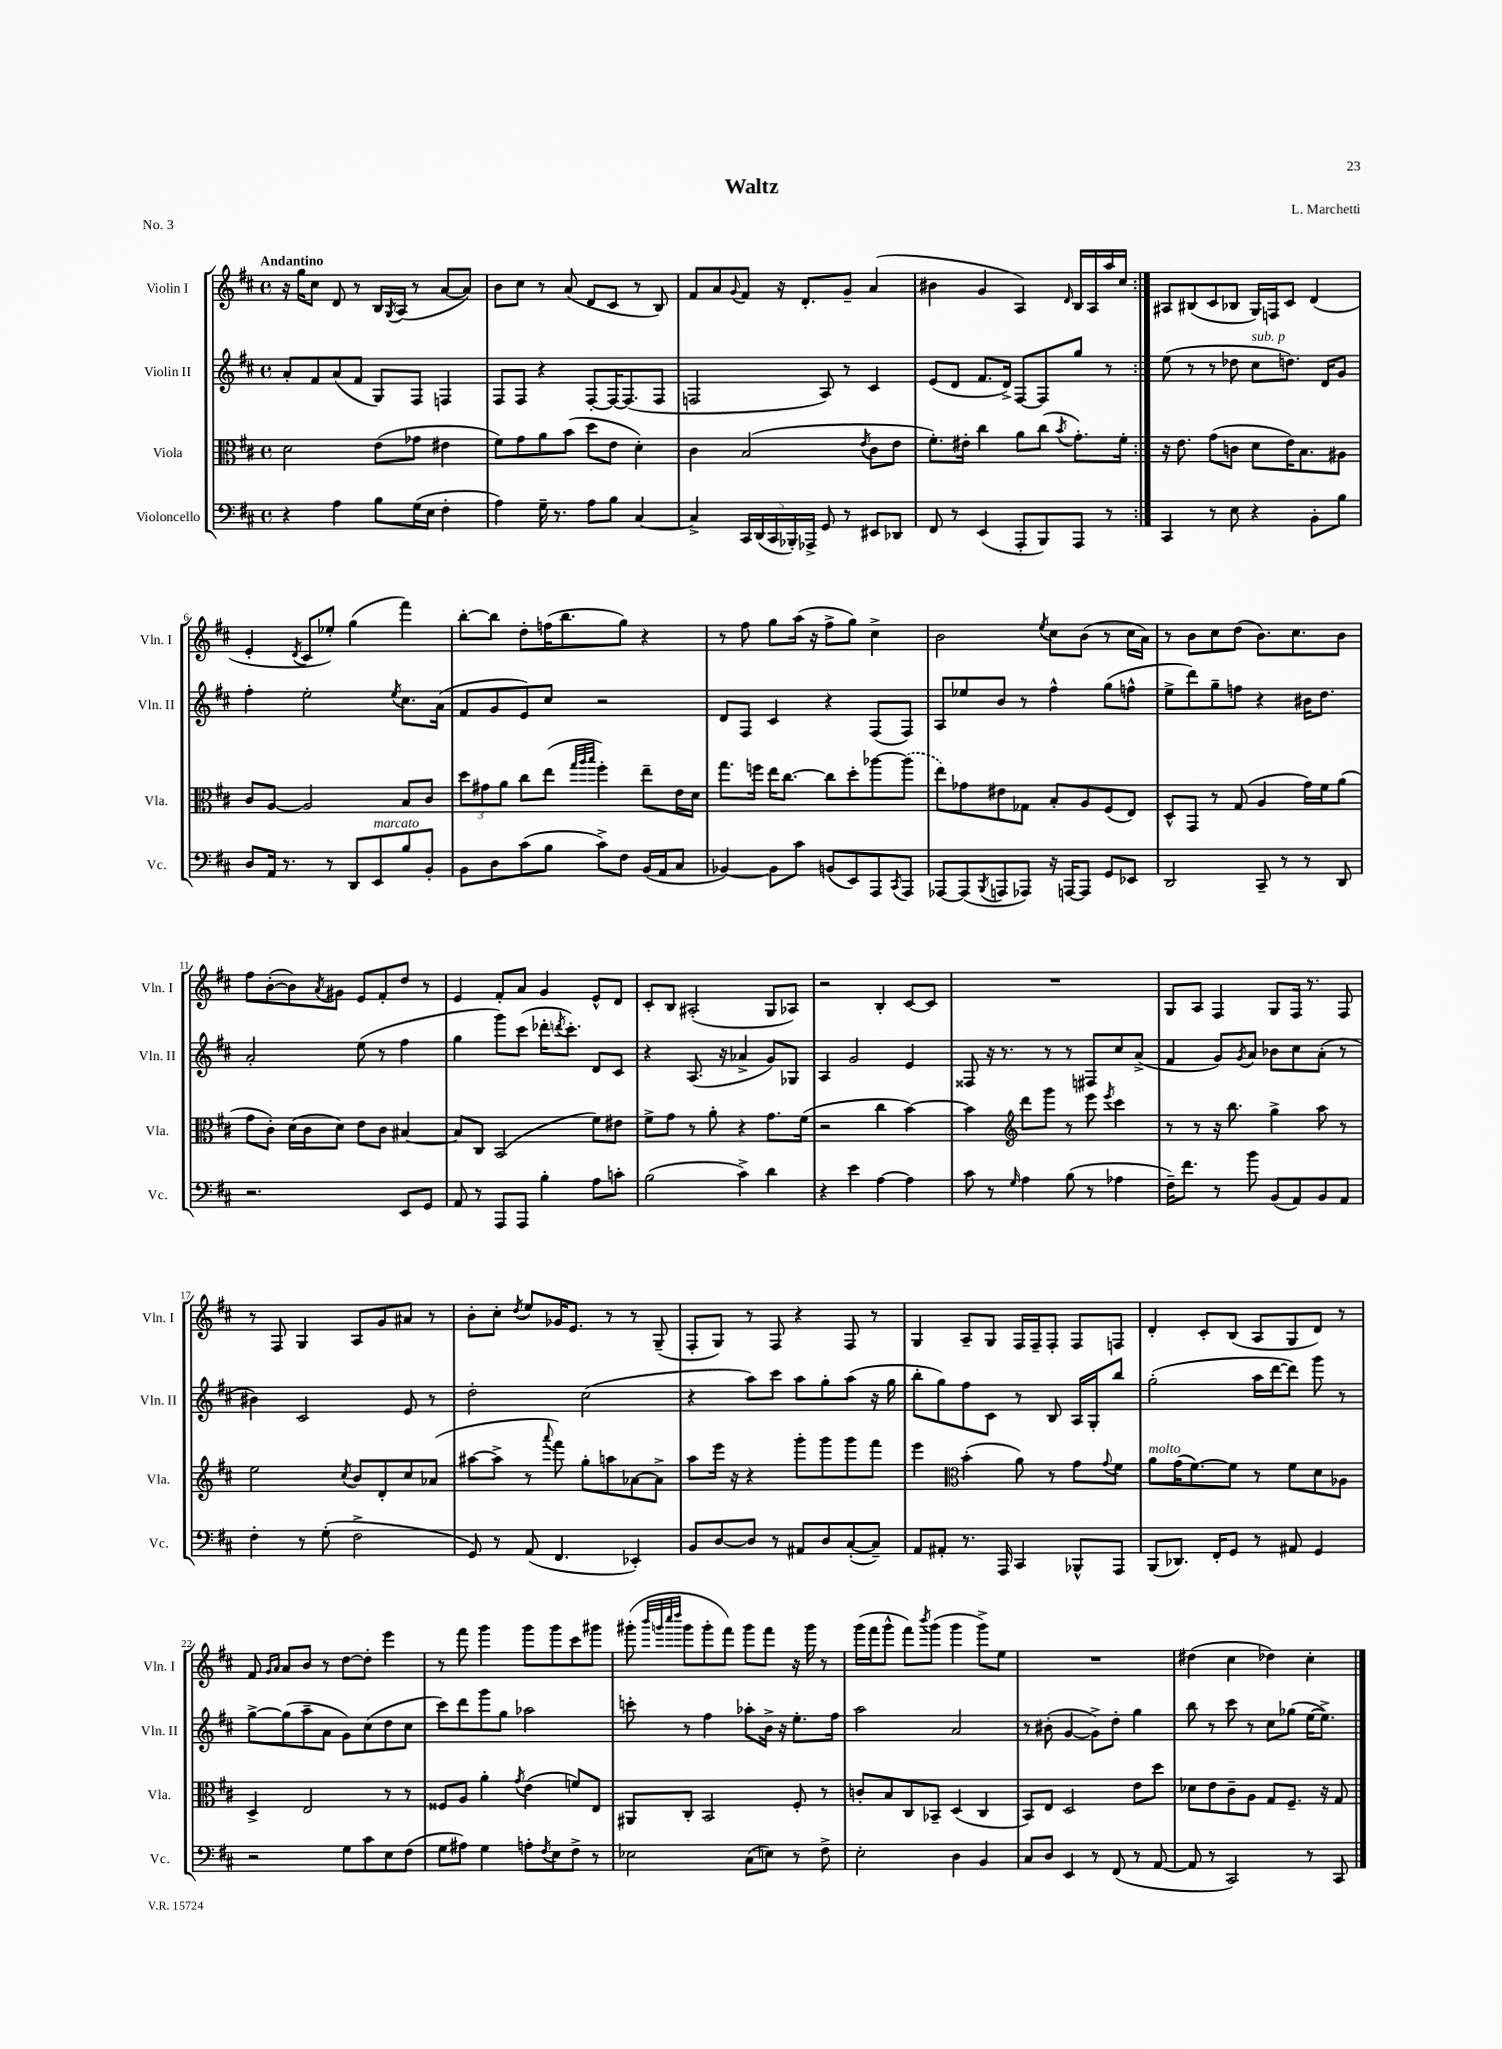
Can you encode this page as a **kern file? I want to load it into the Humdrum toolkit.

**kern	**kern	**kern	**kern
*staff4	*staff3	*staff2	*staff1
*clefF4	*clefC3	*clefG2	*clefG2
*k[f#c#]	*k[f#c#]	*k[f#c#]	*k[f#c#]
*M4/4	*M4/4	*M4/4	*M4/4
*met(c)	*met(c)	*met(c)	*met(c)
4r	2d	8a'	16r
.	.	.	16gg
.	.	8f#	8cc#
4A	.	(8a	8d
.	.	8f#	8r
8B	(8e	8G)	16B
.	.	.	8qG
.	.	.	(16A
(16G	8g-	8F#	8r
16E	.	.	.
4F#'	4e#	4F	[8a
.	.	.	8a])
=	=	=	=
4A)	8f#)	8F#	8b
.	8g	8F#	8cc#
16G~	8a	4r	8r
8.r	.	.	.
.	(8b	.	(8a
8A	8dd	[8F#'	8d
8B	8e	16F#_	8c#
.	.	(8.F#]	.
[4C#	4d')	.	8r
.	.	8F#	8B)
=	=	=	=
4C#^]	4c#	2F	8f#
.	.	.	8a
.	.	.	8qqg
20CC#	(2B	.	8f#
(20DD	.	.	.
20CC#	.	.	.
.	.	.	16r
20BBB-')	.	.	.
.	.	.	8.d'
20AAA-^	.	.	.
8GG	.	8A)	.
8r	.	8r	8g~
.	8qe	.	.
8EE#	8c#	4c#	(4a
8DD-	8e	.	.
=	=	=	=
8FF#	8.f#')	(8e	4b#
8r	.	8d	.
.	16e#'	.	.
(4EE	4cc#	8.f#	4g
.	.	16d^)	.
8AAA'	8a	[8F#	4A)
8BBB)	(8cc#	8F#]	.
.	8qb	.	16qqd
8AAA	8.g')	8gg	16B
.	.	.	16A
8r	.	8r	16aa
.	16f#'	.	16cc#
=:|!	=:|!	=:|!	=:|!
4CC#	16r	(8ee	8A#
.	8.e	.	.
.	.	8r	(8B#
8r	(8g	8r	8c#
8E	8c	8dd-	8B-
4r	8d	8cc#	16G)
.	.	.	16F
.	16e)	8.dd)	8c#
.	8.B	.	.
8BB'	.	.	(4d
.	.	16d	.
8B	8A#	8g	.
=	=	=	=
8D	8c#	4ff#'	4e'
16AA	[8A	.	.
8.r	.	.	.
.	.	.	8qd
.	2A]	2ee'	8c#
8r	.	.	8ee-')
8DD	.	.	(4gg
8EE	.	.	.
.	.	8qee	.
8B	8B	8.cc#	4fff#)
8BB'	8c#	.	.
.	.	(16a	.
=	=	=	=
8BB	12dd	8f#	[8bb'
.	12g#	.	.
8D	.	8g	8bb]
.	12a	.	.
(8c#	8cc#	8e)	8dd'
8B	(8ee	8cc#	(16ff
.	.	.	8.bb
.	32qqgg	.	.
.	32qqaa	.	.
.	32qqbb	.	.
8c#^)	4ff#')	2r	.
8F#	.	.	8gg)
(16BB	8ee~	.	4r
16AA	.	.	.
8C#	16e	.	.
.	16d	.	.
=	=	=	=
[4BB-)	8.gg	8d	8r
.	.	8F#	8ff#
.	16ff	.	.
8BB-]	16ee	4c#	8gg
.	[8.cc#	.	.
8c#	.	.	(16aa
.	.	.	16r
(8BB	8cc#]	4r	8ff#^
8EE)	8dd'	.	8gg)
8AAA	[8aa-	(8F#	4cc#^
8qCC#	.	.	.
8AAA	(8aa-]	8F#)	.
=	=	=	=
[8AAA-	8ee)	8A	2b
(8AAA-]	8g-	8ee-	.
8qBBB	.	.	.
8AAA	8e#	8b	.
8AAA-)	8G-	8r	.
.	.	.	8qee
16r	8B'	4ff#^^	8cc#
[16AAA	.	.	.
8AAA]	8A	.	(8b
8GG	(8F#	(8gg	8r
8EE-	8E)	8ff^^	16cc#
.	.	.	16a)
=	=	=	=
2DD	8D^^	8ee^	8r
.	8GG	8ddd)	8b
.	8r	8gg~	8cc#
.	(8G	8ff	(8dd
8CC#~	4A	4r	8.b)
8r	.	.	.
.	.	.	8.cc#
8r	16g)	16b#	.
.	16f#	8.dd	.
8DD	(8a	.	8b
=	=	=	=
2.r	8g	2a'	8ff#
.	8c#')	.	([8b'
.	(16d	.	8b])
.	16c#	.	.
.	.	.	8qa
.	8d)	.	8g#
.	8e	(8ee	8e
.	8c#	8r	8f#'
8EE	[4B#	4ff#	8dd
8GG	.	.	8r
=	=	=	=
8AA	8B#]	4gg	4e
8r	8C#	.	.
8AAA	(2BB	8ggg)	8f#'
8AAA	.	(8ccc#	8a
4B'	.	16ddd-'	4g
.	.	8qddd	.
.	.	8.ccc#')	.
8A	8f#)	8d	8e^^
8c'	8e#	8c#	8d
=	=	=	=
(2B	8f#^	4r	8c#'
.	8g	.	8B
.	8r	(8.A	(2A#'
.	8a'	.	.
.	.	16r	.
4c#^)	4r	4a-^	.
4d	8.g	8g)	8G
.	.	8G-	8A-)
.	(16f#	.	.
=	=	=	=
4r	2r	4A	2r
4e	.	2g	.
[4A	4cc#	.	4B'
4A]	[4b)	4e	[8c#
.	.	.	8c#]
=	=	=	=
8c#	4b]	8F##	1r
8r	.	16r	.
.	.	8.r	.
*	*clefG2	*	*
16qqG	.	.	.
4A	8ddd	.	.
.	8ggg	8r	.
(8B	8r	8r	.
8r	8eee	8F#	.
.	8qeee	.	.
4A-	4ccc#	8cc#	.
.	.	(8a^	.
=	=	=	=
16F#~)	8r	4f#	8G
8.f#	.	.	.
.	8r	.	8A
8r	16r	8g)	4F#
.	8.bb	.	.
.	.	8qg	.
8b	.	8a	.
(8BB	4gg^	8b-	8G
8AA)	.	8cc#	16F#
.	.	.	8.r
8BB	8aa	(8a'	.
8AA	8r	8r	8F#
=	=	=	=
4F#'	2ee	4b#)	8r
.	.	.	8F#
8r	.	2c#	4G
(8G'	.	.	.
.	8qcc#	.	.
2F#^	8b	.	8A
.	8d'	.	8g
.	8cc#	8e	8a#
.	(8a-	8r	8r
=	=	=	=
8GG)	[8aa#	2dd'	8b'
8r	8aa#^]	.	8cc#'
.	.	.	8qdd
(8AA	8r	.	8ee
.	8qqaaa	.	.
4.FF#	8fff#)	.	16g-
.	.	.	8.e
.	8gg'	(2cc#	.
.	8aa	.	8r
4EE-')	[8a-	.	8r
.	8a-^]	.	(8G~
=	=	=	=
8BB	8aa	4r	8F#'
[8D	16eee	.	8G)
.	16r	.	.
8D]	4r	8aa)	8r
8r	.	8ccc#	8F#
8AA#	8ggg'	8aa	4r
8D	8ggg	8gg'	.
([8C#'	8ggg	(8aa	8F#
8C#~])	8fff#	16r	8r
.	.	16gg	.
=	=	=	=
8AA	4eee	8bb'	4G
8AA#'	.	8gg)	.
*	*clefC3	*	*
8.r	(4b'	8ff#	8A~
.	.	8c#	8G
16AAA	.	.	.
4CC#	8a)	8r	16F#
.	.	.	16F#~
.	8r	8B	8F#'
8BBB-^^	8g	16A	8F#
.	.	16G'	.
.	8qqg	.	.
8AAA	8f#	8bb	8F
=	=	=	=
(8BBB	8a	(2gg'	4d'
8.DD-)	(16g	.	.
.	[8.f#)	.	.
.	.	.	8c#'
16FF#'	.	.	.
8GG	8f#]	.	(8B
8r	8r	16aa	8A
.	.	[16ddd	.
8AA#	8f#	8ddd])	8G
4GG	8d	8ggg	8d)
.	8A-	8r	8r
=	=	=	=
2r	4D^	[8gg^	8f#
.	.	.	16qqg
.	.	.	16qqa
.	.	(8gg]	8a
.	2E	8aa~	8b
.	.	8a	8r
8G	.	8g)	[8dd
8c#	.	(8cc#	8dd']
8E	8r	8dd	4eee
(8F#	8r	8cc#	.
=	=	=	=
8G	8F##	8ccc#)	8r
8A#)	8A	8ddd	8fff#
4G	4a'	8ggg	4ggg
.	.	8gg	.
.	8qg	.	.
8A'	(4e	2aa-	8ggg
8qF#	.	.	.
8E	.	.	8ggg
8F#^	8f)	.	8ccc#
8r	8E	.	8ggg#
=	=	=	=
2E-	8AA#	8ccc'	(8ggg#'
.	.	.	32qqbbb
.	.	.	32qqggg
.	.	.	32qqcccc#
.	.	.	32qqdddd
.	8C#'	8r	8ggg
.	2BB	4ff#	8ggg'
.	.	.	8fff#)
(8C#	.	8aa-'	8ggg
8E)	.	16b^	8fff#
.	.	16r	.
8r	8F#'	8.ee'	16r
.	.	.	16ggg
8F#^	8r	.	8r
.	.	16ff#	.
=	=	=	=
2E'	8c'	2aa	(16ggg
.	.	.	16fff#
.	8B	.	8ggg^^
.	8C#	.	8fff#)
.	.	.	8qbbb
.	8BB-~	.	(8ggg
4D	(4D	2a	4ggg
4BB	4C#	.	8ggg^)
.	.	.	8ee
=	=	=	=
8C#	8BB)	8r	1r
8D	8E	(8b#'	.
4EE	2D	[4g	.
8r	.	8g^])	.
(8FF#	.	8dd'	.
8r	8e	4gg	.
[8AA	8dd	.	.
=	=	=	=
8AA]	8d-	8bb	(4dd#
8r	8e	8r	.
2CC#)	8c#~	8ccc#	4cc#
.	8A	8r	.
.	8G	8cc#	4dd-)
.	8.F#~	(8gg-	.
8r	.	[16ee	4cc#'
.	16r	8.ee^])	.
8CC#	8G	.	.
==	==	==	==
*-	*-	*-	*-
